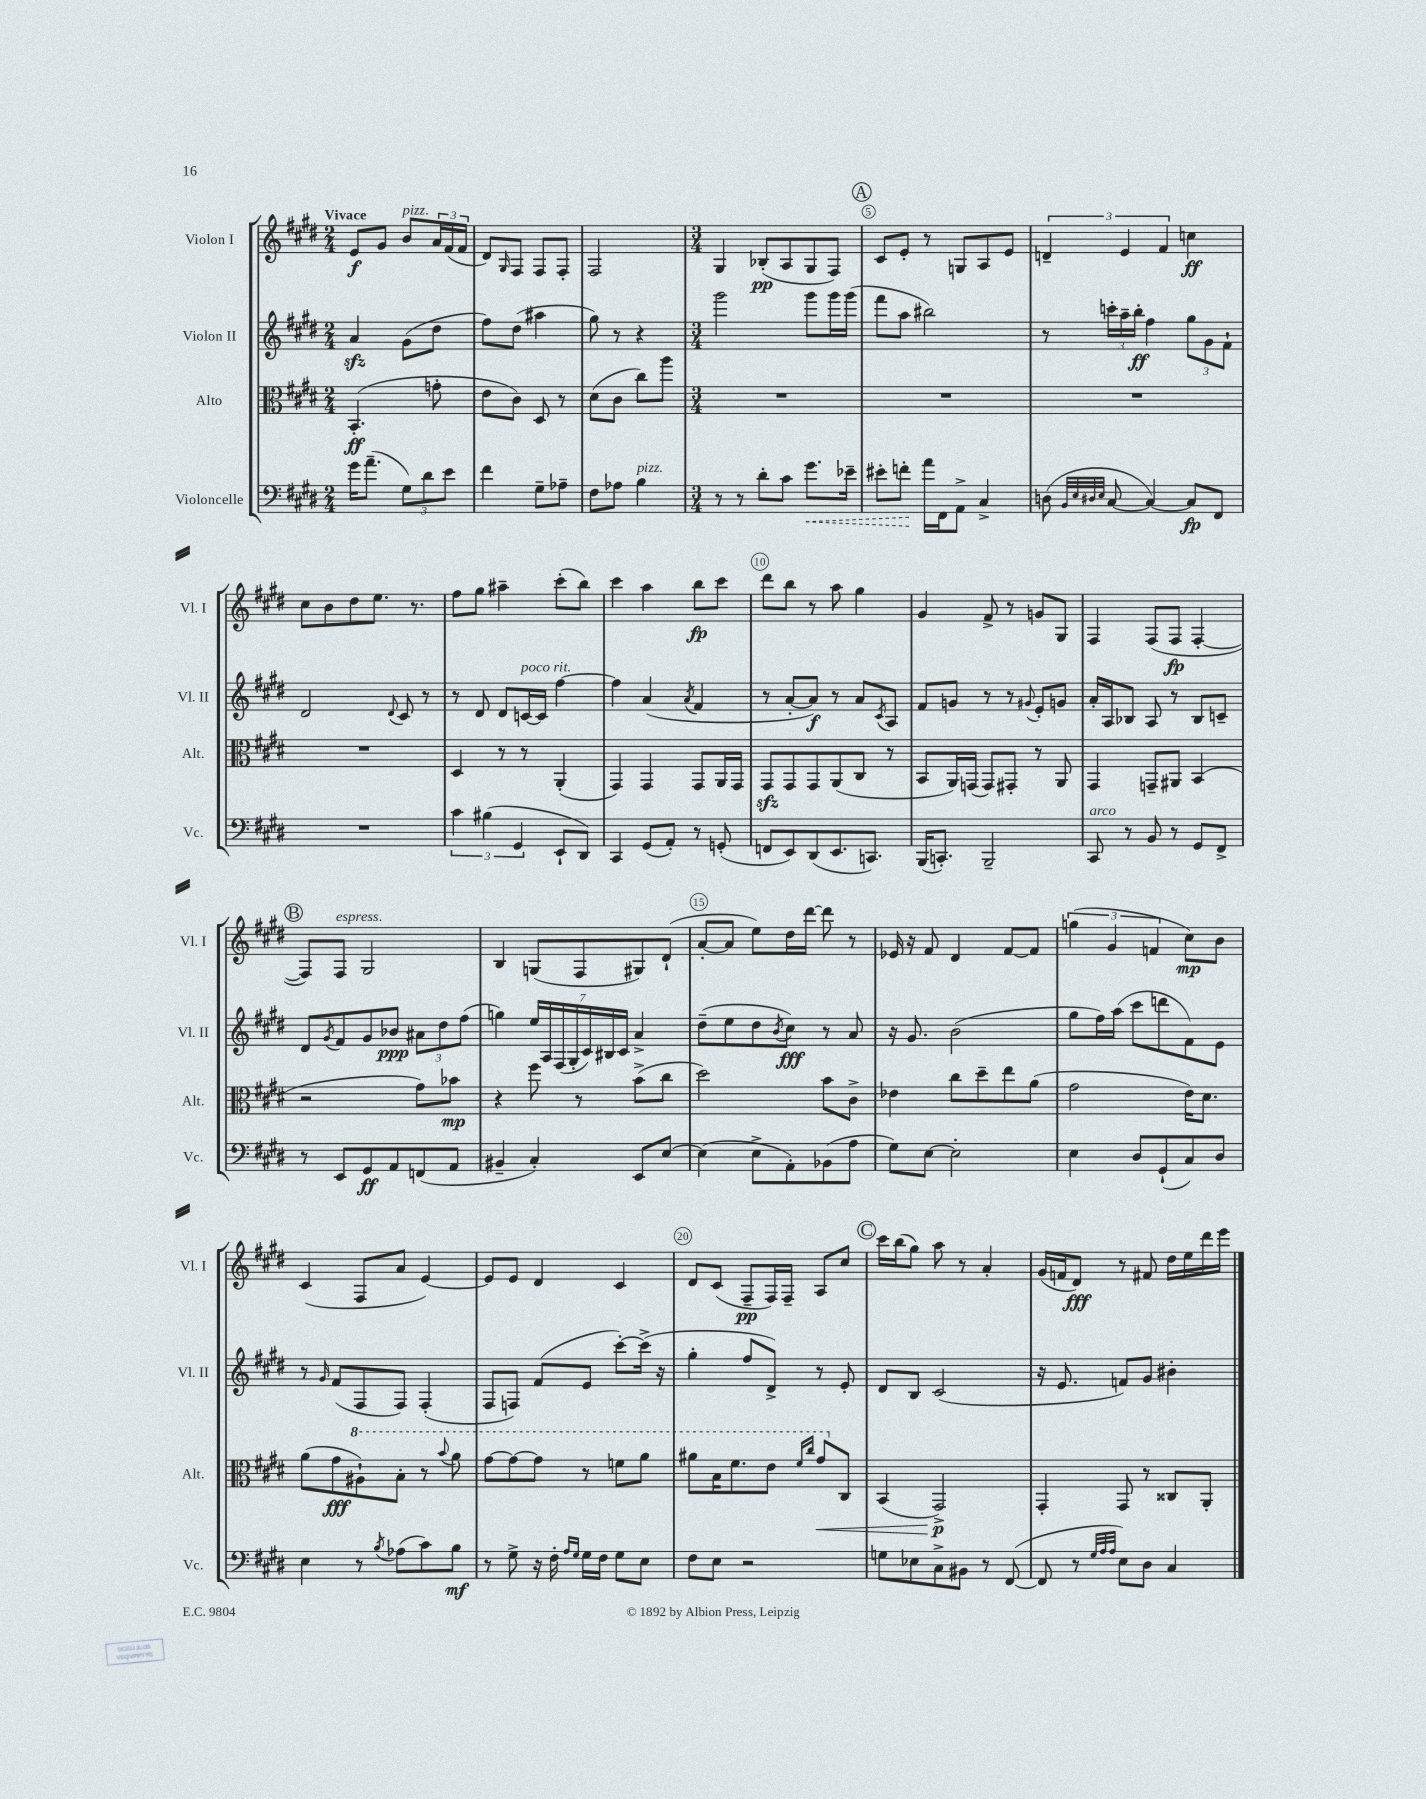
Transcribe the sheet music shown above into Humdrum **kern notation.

**kern	**kern	**kern	**kern
*staff4	*staff3	*staff2	*staff1
*clefF4	*clefC3	*clefG2	*clefG2
*k[f#c#g#d#]	*k[f#c#g#d#]	*k[f#c#g#d#]	*k[f#c#g#d#]
*M2/4	*M2/4	*M2/4	*M2/4
16g#\LK	(4.BB'/	4a/	8e/L
(8.a~\J	.	.	.
.	.	.	8g#/J
12G#\L)	.	(8g#\L	8b/L
12d#\	.	.	.
.	8g'\	8dd#\J	24a/L
12e\J	.	.	(24f#/
.	.	.	24f#/JJ
=	=	=	=
4f#\	8e\L	8ff#\L)	8d#/L)
.	.	.	16qqG#/
.	8c#\J)	(8dd#\J	8F#/J
8G#~\L	8D#/	4aa#\	8F#/L
8A-~\J	8r	.	8F#'/J
=	=	=	=
8F#\L	(8d#\L	8gg#\)	2F#/
8A-\J	8c#\J	8r	.
4B\	8cc#\L)	4r	.
.	8aa\J	.	.
=	=	=	=
*M3/4	*M3/4	*M3/4	*M3/4
8r	2.r	2ggg#\	4G#/
8r	.	.	.
8d#'\L	.	.	(8B-'/L
8c#\J	.	.	8A/
8.g#\L	.	8ggg#\L	8G#/
.	.	16ggg#\L	8F#/J)
16e-~\Jk	.	(16ggg#\JJ	.
=	=	=	=
8e#'\L	2.r	8fff#\L	8c#/L
8f'\J	.	8aa\J	8e'/J
16a\LL	.	2bb#\)	8r
16FF#\J	.	.	.
8AA^\J	.	.	8G/L
4C#^/	.	.	8A/
.	.	.	8e/J
=	=	=	=
(8D\	2.r	8r	6d~/
32qqBB/LLL	.	.	.
32qqE/	.	.	.
32qqD#/	.	.	.
32qqE/JJJ	.	.	.
[8C#/	.	24ccc'\LL	.
.	.	24aa~\	6e/
.	.	24bb'\JJ	.
4C#/_)	.	4ff#\	.
.	.	.	6f#/
8C#/]L	.	12gg#\L	4cc\
.	.	12g#\	.
8FF#/J	.	.	.
.	.	12f#`\J	.
=	=	=	=
2.r	2.r	2d#/	8cc#\L
.	.	.	8b\
.	.	.	8dd#\
.	.	.	8.ee\J
.	.	8qqd#/	.
.	.	8c#/	.
.	.	.	8.r
.	.	8r	.
=	=	=	=
6c#\	4D#/	8r	8ff#\L
.	.	8d#/	8gg#\J
(6B#\	.	.	.
.	8r	8d#/L	4aa#~\
6GG#/	.	.	.
.	8r	[16c/L	.
.	.	16c/]JJ	.
8EE`/L	(4AA'/	[4ff#\	(8ccc#'\L
8DD#/J)	.	.	8bb\J)
=	=	=	=
4CC#/	4GG#/)	4ff#\]	4ccc#\
(8GG#/L	4GG#/	(4a/	4aa\
8AA'/J)	.	.	.
.	.	8qa/	.
8r	8GG#/L	4f#/	8bb\L
(8GG'/	16AA/L	.	8ccc#\J
.	16GG#/JJ	.	.
=	=	=	=
8FF/L	8GG#/L	8r	8ddd#\L
8EE/)	8GG#/	[8a'/L	8bb\J
(8DD#/	8GG#/	8a/]J)	8r
8.EE/	(8AA/	8r	8aa\
.	8C#/J	8a/L	4gg#\
8.CC/J)	.	.	.
.	.	8qc#/	.
.	8r	8A/J	.
=	=	=	=
(16BBB/LK	8BB/L	8f#/L	4g#/
8.CC'/J)	.	.	.
.	16AA/L)	8g/J	.
.	(16GG/JJ	.	.
2BBB~/	8GG/L)	8r	8f#^/
.	8GG#'/J	8r	8r
.	.	8qqg#/	.
.	8r	8e'/L	8g/L
.	8AA/	8g/J	8G#/J
=	=	=	=
8CC#/	4GG#/	16a'/LL	4F#/
.	.	16A/J	.
8r	.	8B-/J	.
8BB/	8GG~/L	8A/	(8F#/L
8r	8AA#/J	8r	8F#/J
8GG#/L	(4BB/	8B-/L	[4F#'/
8FF#^/J	.	8c~/J	.
=	=	=	=
8r	2r	8d#/L	8F#/]L)
.	.	8qg#/	.
8EE/L	.	8f#/	8F#/J
8GG#/	.	8g#/	2G#/
8AA/	.	8b-/J	.
(8FF/	8g#\L)	12a#\L	.
.	.	12dd#\	.
8AA/J	8b-\J	.	.
.	.	(12ff#\J	.
=	=	=	=
4BB#~/	4r	4gg\)	4B/
4C#'/)	8ff#\	28ee/LL	(8G/L
.	.	28A/	.
.	.	(28F#/	.
.	.	28G#'/	.
.	8r	.	8F#/
.	.	28c#/)	.
.	.	28B#/	.
.	.	28c#/JJ	.
8EE/L	(8b^\L	4a^/	8G#/)
[8E/J	8cc#\J	.	(8d#`/J
=	=	=	=
(4E\]	2dd#\)	(8dd#~\L	[8a'/L
.	.	8ee\	8a/]J
8E^\L	.	8dd#\	8ee\L)
.	.	8qb/	.
8AA'\)	.	8cc#\J)	16dd#\L
.	.	.	[16ddd#\JJ
(8BB-\	8b\L	8r	8ddd#\]
8A\J	8c#^\J	8a/	8r
=	=	=	=
8G#\L)	4e-\	16r	16e-/
.	.	8.g#/	16r
[8E\J	.	.	8f#/
2E'\]	8cc#\L	(2b\	4d#/
.	8dd#~\	.	.
.	8ee\	.	[8f#/L
.	(8a\J	.	8f#/]J
=	=	=	=
4E\	2g#\	8gg#\L	(6gg\
.	.	16ff#\L)	.
.	.	.	6g#/
.	.	(16aa\JJ	.
8D#/L	.	8ccc#\L	.
.	.	.	6f/
(8GG#`/	.	8ddd\	.
8C#/)	16e\LK)	8f#\)	8cc#\L)
.	8.d#\J	.	.
8D#/J	.	8e\J	8b\J
=	=	=	=
4E\	(8a\L	8r	(4c#/
.	.	16qqg#/	.
.	8g#\	(8f#/L	.
8r	8a#`\)	8F#/	8F#/L
8qB/	.	.	.
(8A-\L	8b'\J	8F#/J)	8a/J
8c#\)	8r	(4F#'/	[4e/)
.	8qqbb/	.	.
8B\J	8aa\	.	.
=	=	=	=
8r	[8gg#\L	8F#/L	8e/]L
8G#^\	8gg#\_	8F/J)	8e/J
16r	8gg#\]J	(8f#/L	4d#/
16F#'\	.	.	.
16qqA/LL	.	.	.
16qqG#/JJ	.	.	.
16G#\LL	8r	8e/J	.
16F#\JJ	.	.	.
8G#\L	8ff\L	[8ccc#'\L)	4c#/
8E\J	8aa\J	(16ccc#^\]Jk	.
.	.	16r	.
=	=	=	=
8F#\L	8aa#\L	4gg#'\	8d#/L
8E\J	16b\K	.	(8c#/J
.	8.ff#\	.	.
2r	.	8ff#/L	8F#~/L
.	8ee\J	8d#^/J)	16F#/L)
.	.	.	16F#~/JJ
.	16qqff#/LL	.	.
.	16qqccc#/JJ	.	.
.	8gg#/L	8r	8A/L
.	8C#/J	8e'/	8cc#/J
=	=	=	=
8G\L	(4BB/	8d#/L	16ccc#\LL
.	.	.	(16bb\J
8E-\	.	8B/J	8gg#\J)
8C#^\	2GG#^/)	(2c#/	8aa\
8BB#\J	.	.	8r
8r	.	.	4a'/
([8FF#/	.	.	.
=	=	=	=
8FF#/]	4GG#'/	16r	(16g#/LL
.	.	8.e/	16f/J
8r	.	.	8d#/J)
32qqG#/LLL	.	.	.
32qqA/	.	.	.
32qqA/JJJ	.	.	.
8E\L)	8GG#/	8f/L)	8r
8D#\J	8r	8g#/J	8f#/
4C#/	8C##/L	4b#'\	16dd#\LL
.	.	.	16ee\
.	8AA'/J	.	16ddd#\
.	.	.	16eee\JJ
==	==	==	==
*-	*-	*-	*-
